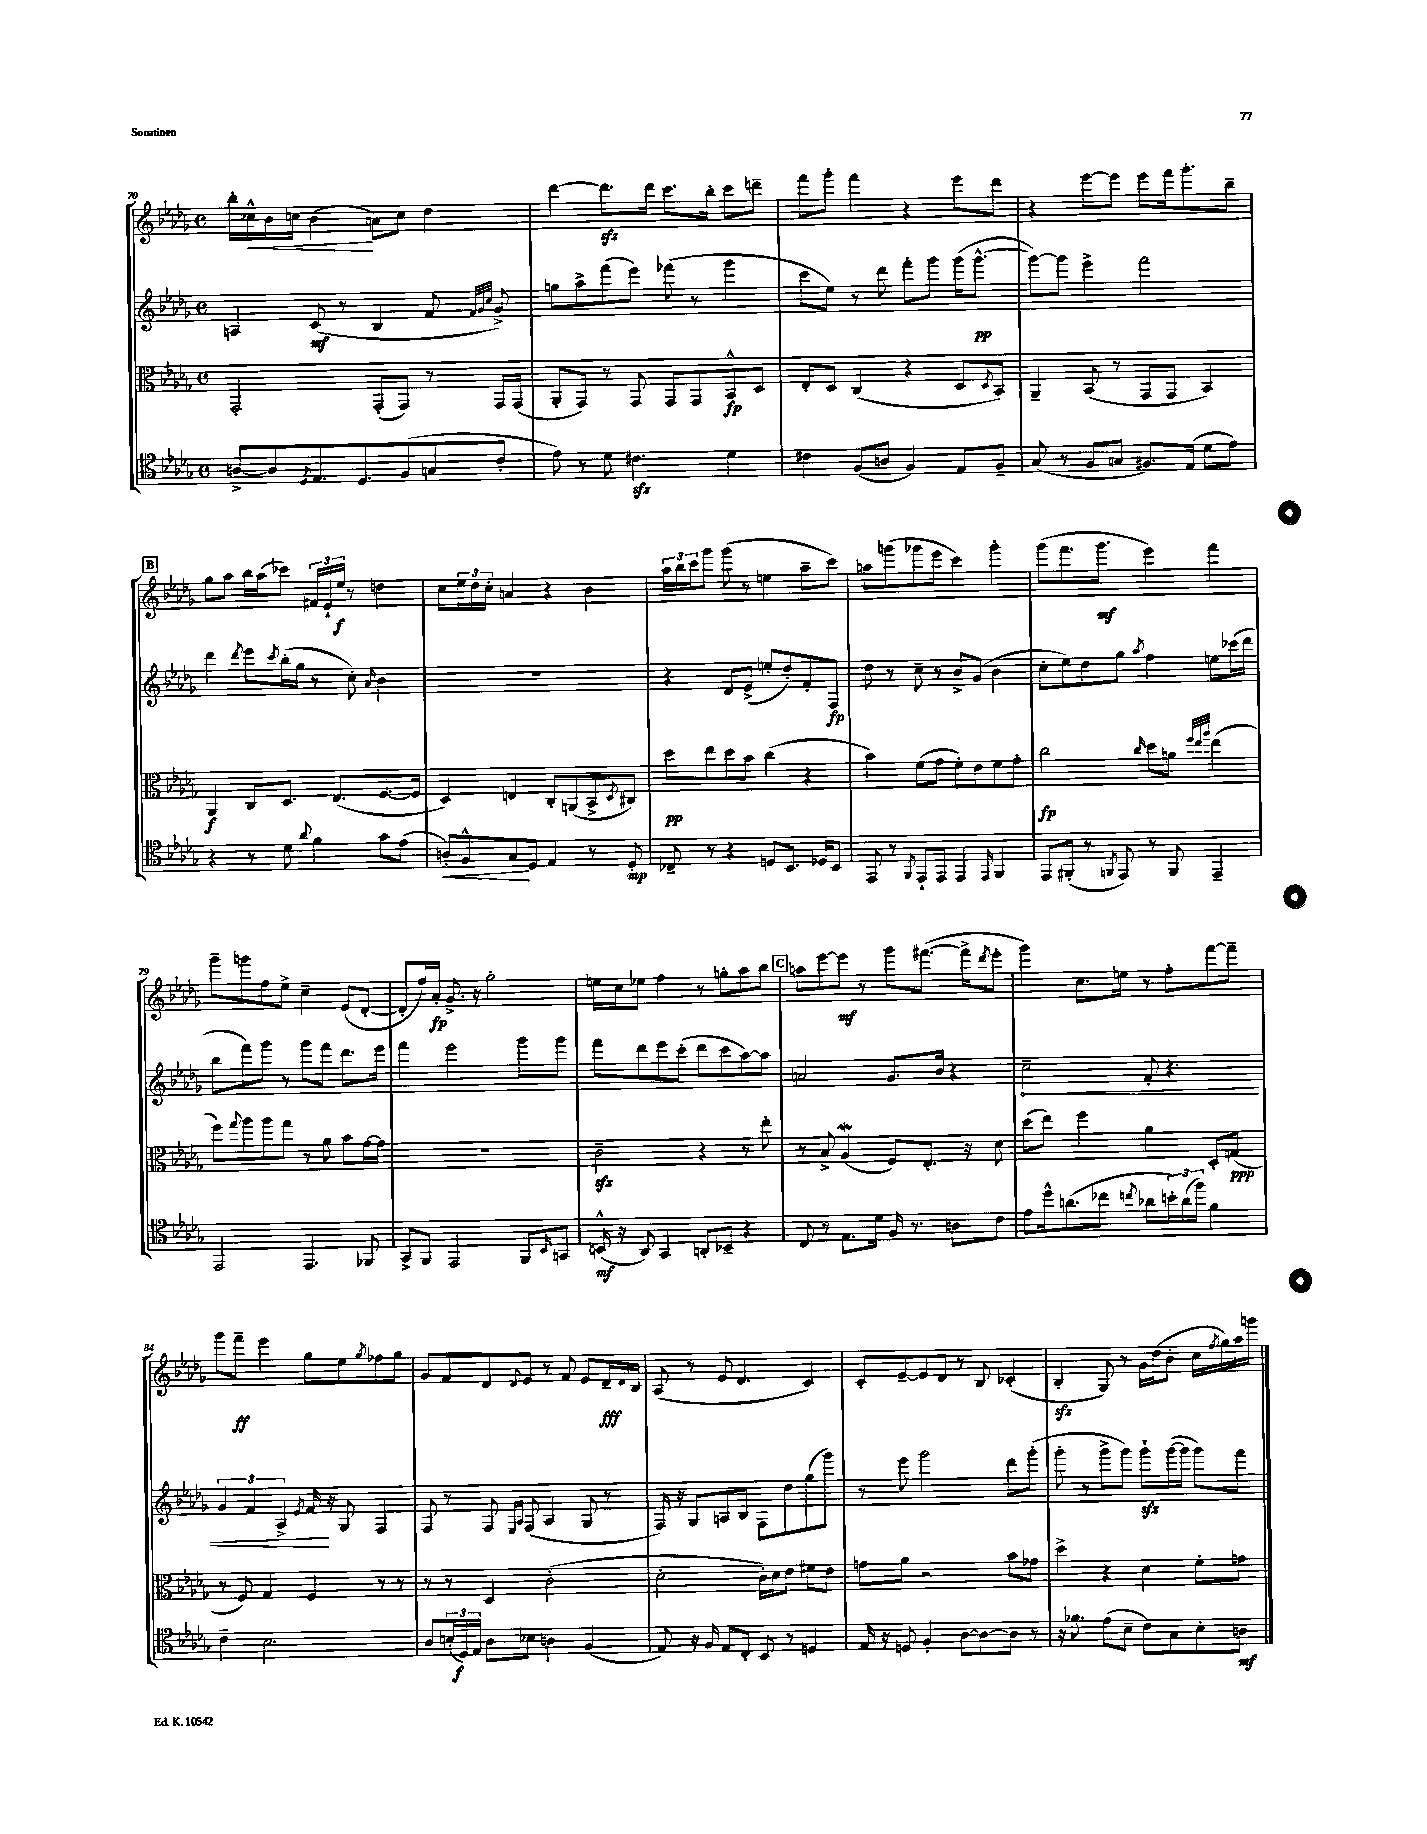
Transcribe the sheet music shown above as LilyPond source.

<<
\new StaffGroup <<
\new Staff = "s0" {
    \clef treble \key des \major \defaultTimeSignature \time 4/4
    bes''16-. ces''16-^\< bes'16 c''16 bes'4\!( a'8) c''8 des''4 |
    des'''4~ des'''8.\sfz des'''16 c'''8. bes''16-. c'''8 d'''8-- |
    f'''8 ges'''8-. f'''4 r4 ees'''8 des'''8 |
    r4 ees'''8~ ees'''8 ees'''8 f'''16 ges'''8.-. bes''8-- |
    \mark \markup { \box "B" } ges''8 aes''8 bes''16 aes''16( ces'''8) \tuplet 3/2 { fis'16 ees'16-! ees''16\f } r8 d''4 |
    c''8 \tuplet 3/2 { ees''16 des''16 c''16-. } a'4 r4 bes'4 |
    \tuplet 3/2 { aes''16 bes''16 c'''16 } ges'''8 ges'''8( r8 e''4 aes''8-- c'''8) |
    a''8 g'''8( ges'''8 ees'''8 c'''4) ges'''4-. |
    ges'''8( f'''8. ges'''8.\mf ees'''4) f'''4 |
    ges'''8-- g'''8 f''8 ees''8-> c''4-- ees'8( des'8~-. |
    des'8-. f''16) aes'16-.\fp ges'8.-> r16 ges''2-. |
    e''16 c''16 ees''8 f''4 r8 g''8-. aes''8 bes''8 |
    \mark \markup { \box "C" } a''8 ees'''8~ ees'''8\mf r8 ges'''8 fis'''8.~( fis'''16-> \acciaccatura { des'''8 } ees'''8-. |
    ges'''4) c''8. e''16 r8 f''8-. f'''8~ f'''8-- |
    ges'''8 f'''8--\ff ees'''4 ges''8 ees''8 \acciaccatura { ges''8 } fes''8 ges''8 |
    ges'8 f'8 des'8 \appoggiatura { des'8 } ees'8 r8 f'8 ees'8 des'16--\fff \appoggiatura { des'8 } bes16 |
    aes8( r8 ees'8 des'4. c'4) |
    c'8-. ees'8~-- ees'8 des'8 r8 bes8 ces'4-.( |
    bes4-.\sfz ges8) r8 ges'16 des''16( bes'8-. c''16 \acciaccatura { f''8 } ges''16) aes''16 g'''16 \bar "|." |
}
\new Staff = "s1" {
    \clef treble \key des \major \defaultTimeSignature \time 4/4
    a4 c'8\mf( r8 bes4 f'8 \grace { f'32 ges'32 c''32 } ges'8->) |
    g''8 aes''8-> f'''8( ees'''8) fes'''8( r8 ges'''4 |
    c'''8 ees''8) r8 des'''8 f'''8-. ges'''8 ges'''16( ges'''8.~-^\pp |
    ges'''8~) ges'''8 ees'''4-> f'''2 |
    \mark \markup { \box "B" } des'''4 \acciaccatura { des'''8 } ees'''8 \acciaccatura { c'''8 } bes''16-.( ges''16 r8 c''8-.) \grace { aes'16 } bes'4 |
    R1 |
    r4 des'8 ees'8->( e''8-. des''8-.) f'8-. f8\fp |
    des''8 r8 c''8-- r8 bes'8-> ges'8( bes'4 |
    c''8-. ees''8) des''8 ges''8 \acciaccatura { aes''8 } f''4 e''8 ces'''16( des'''16 |
    bes''8 f'''8) ges'''8 r8 ges'''8 f'''8 des'''8. ees'''16 |
    f'''4 ees'''2 ges'''8 ges'''8 |
    f'''8 des'''8 ees'''8 c'''8-.( des'''8 c'''8 aes''8~) aes''8 |
    \mark \markup { \box "C" } a'2 ges'8. bes'16 r4 |
    \once \override Hairpin.circled-tip = ##t c''2--\< f'8-. r4. |
    \tuplet 3/2 { ges'4 f'4 aes4-> } \acciaccatura { ees'8 } f'16\! r16 ges8 f4 |
    f8 r8 f8 \grace { ees16 aes16 } f8( aes4 ges8 r8 |
    f16) r16 ges8 a8 bes8 f8 des''8 ges''8( ges'''8) |
    r8 ees'''8 ges'''2 des'''8 ges'''8-.( |
    ges'''8-. r8 ges'''8-> ges'''8) ges'''8-!\sfz ges'''16~( ges'''16 ges'''8) f'''8 \bar "|." |
}
\new Staff = "s2" {
    \clef alto \key des \major \defaultTimeSignature \time 4/4
    ges,2-. ges,8-.( ges,8) r8 ges,16 ges,16( |
    aes,8-. ges,8) r8 ges,8 ges,8 ges,8 bes,8-^\fp des8 |
    ees8-. des8 c4( r4 des8 \acciaccatura { des8 } bes,8) |
    aes,4-- bes,8( r8 ges,8 ges,8 bes,4) |
    \mark \markup { \box "B" } aes,4\f c8 des8. ees8.( f8.~ f16 |
    des4) e4 c8-. a,8( bes,8-> \acciaccatura { des8 } cis8) |
    des''8\pp ees''8 des''8 bes'8 c''4( r4 |
    bes'4) f'8( ges'8 f'8-.) ees'8 f'8 ges'8-. |
    c''2\fp \grace { c''16 } des''8 a'8 \grace { f''32 ees''32 aes''32 } ees''4( |
    f''8) \appoggiatura { ges''8 } aes''8 aes''8 ges''8 r8 aes'8 bes'8 ges'16~ ges'16 |
    R1 |
    c'2--\sfz r4 r8 ees''8-. |
    \mark \markup { \box "C" } r8 bes8-> aes4\mordent( f8) ees8.-. r16 des'8 |
    des''8( ees''8) f''4 aes'4 des8-. g8\ppp( |
    r8 f8) ges4 f4 r8 r8 |
    r8 r8 des4 c'2-.( |
    des'2-. c'16-.) des'16 ees'8 fis'8 ees'8 |
    g'8 aes'8 r2 bes'8 ges'8 |
    des''4-> r4 des'4 f'8-. g'8 \bar "|." |
}
\new Staff = "s3" {
    \clef tenor \key des \major \defaultTimeSignature \time 4/4
    a8~-> a8 \acciaccatura { des8 } ees8. des8. f8( g8 c'8-. |
    ees'8) r8 des'8 cis'4.\sfz des'4 |
    cis'4 f8( a8 f4) ees8 f8-- |
    ges8( r8 f8 g8 fis8.) ees16( des'8 ees'8) |
    \mark \markup { \box "B" } r4 r8 des'8 \appoggiatura { aes'8 } f'4 ges'8 ees'8( |
    a8-.\<) f8-^ ges8\! des8 ees4 r8 des8-.\mp |
    ces8-- r8 r4 d8 bes,8. des16 bes,8 |
    ees,8 r8 \acciaccatura { f,8 } ees,8-! ees,8 ees,4 \grace { ees,16 } f,4 |
    ees,8 fis,8-.( r8 \acciaccatura { f,8 } ees,8) r8 f,8 ees,4-- |
    ees,2 ees,4. fes,8 |
    ges,8-> f,8 ees,2 f,8 \grace { bes,16 } g,8 |
    b,16-^\mf( r16 aes,8) ges,4 a,8-. bes,8-- r4 |
    \mark \markup { \box "C" } c8 r8 ees8. des'16 f16 r8. a8 c'8 |
    ees'8 des''16-^ a'8.( ces''8 \acciaccatura { c''8 } aes'8 \tuplet 3/2 { b'16-.) aes'16( f''16) } f'4 |
    c'4-- bes2. |
    aes8 \tuplet 3/2 { b16-.( des16\f) ees16 } aes8 bes8 a4 f4( |
    ees8) r16 f16 ees8 c8-. bes,8 r8 d4 |
    ees16 r16 d8 f4-. aes8~ aes8~ aes8 r8 |
    r16 fes'8. ees'8( bes8-- c'8) ges8 bes8-. a8\mf \bar "|." |
}
>>
>>
\layout { \context { \Score currentBarNumber = #70 } }
